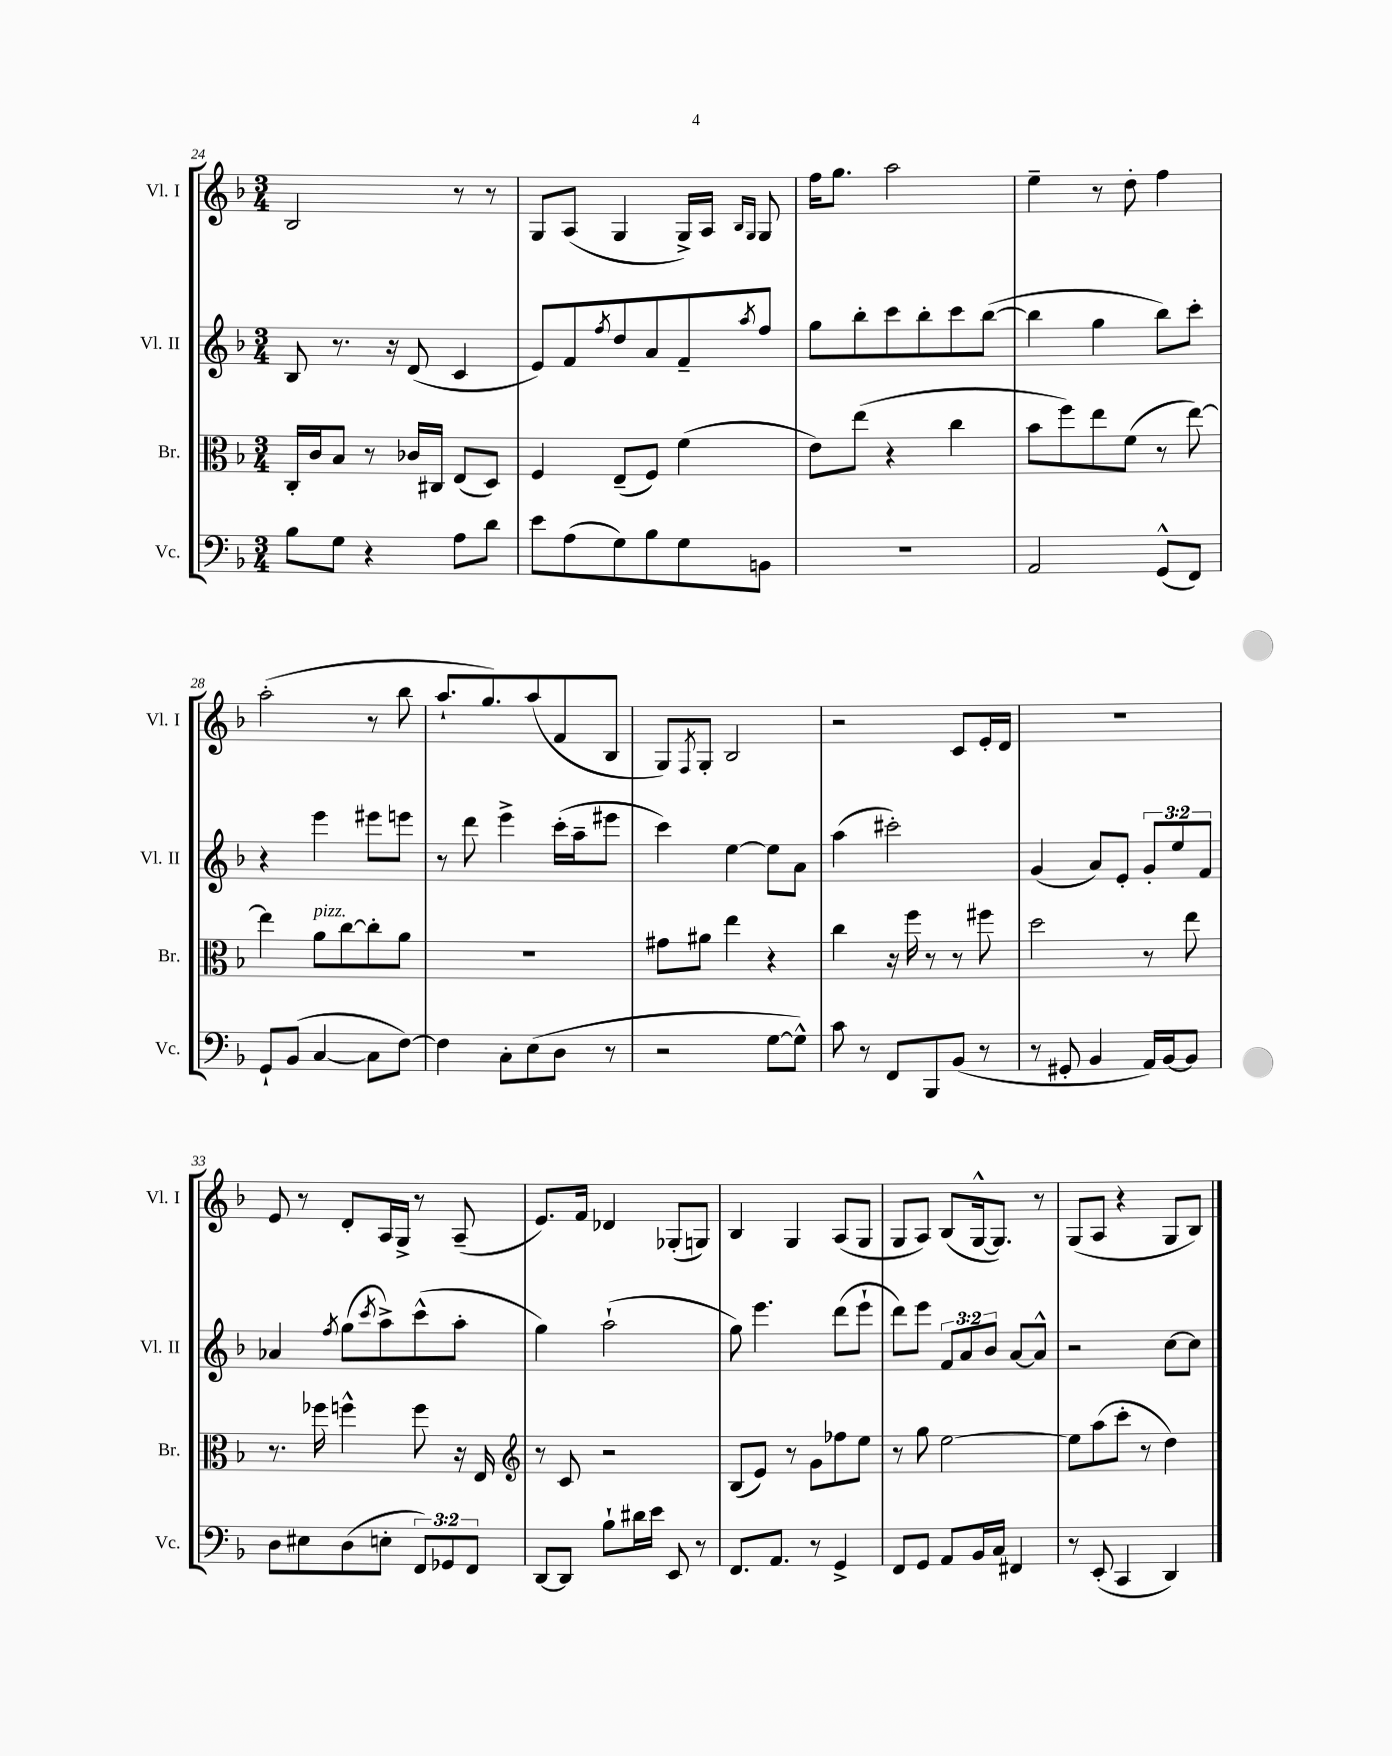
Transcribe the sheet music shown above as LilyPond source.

<<
\new StaffGroup <<
\new Staff = "s0" \with { instrumentName = "Vl. I" shortInstrumentName = "Vl. I" } {
    \clef treble \key f \major \numericTimeSignature \time 3/4
    bes2 r8 r8 |
    g8 a8( g4 g16->) a16 \grace { bes16 g16 } g8 |
    f''16 g''8. a''2 |
    e''4-- r8 d''8-. f''4 |
    a''2-.( r8 bes''8 |
    a''8.-! g''8.) a''8( f'8 bes8 |
    g8) \acciaccatura { f8 } g8-. bes2 |
    r2 c'8 e'16-. d'16 |
    R2. |
    e'8 r8 d'8-. a16 g16-> r8 a8--( |
    e'8.) f'16 des'4 ges8-.( g8) |
    bes4 g4 a8( g8 |
    g8 a8) bes8( g16~-^ g8.) r8 |
    g8( a8 r4 g8 bes8) \bar "|." |
}
\new Staff = "s1" \with { instrumentName = "Vl. II" shortInstrumentName = "Vl. II" } {
    \clef treble \key f \major \numericTimeSignature \time 3/4 \override Staff.TupletNumber.text = #tuplet-number::calc-fraction-text
    bes8 r8. r16 d'8( c'4 |
    e'8) f'8 \acciaccatura { f''8 } d''8 a'8 f'8-- \acciaccatura { a''8 } f''8 |
    g''8 bes''8-. c'''8 bes''8-. c'''8 bes''8~( |
    bes''4 g''4 bes''8) c'''8-. |
    r4 e'''4 eis'''8 e'''8 |
    r8 d'''8 e'''4-> c'''16-.( a''16-- eis'''8 |
    c'''4) e''4~ e''8 a'8 |
    a''4( cis'''2-.) |
    g'4( a'8) e'8-. \tuplet 3/2 { g'8-. e''8 f'8 } |
    aes'4 \acciaccatura { f''8 } g''8( \acciaccatura { c'''8 } a''8->) c'''8-^( a''8-. |
    g''4) a''2-!( |
    g''8) e'''4. d'''8( e'''8-! |
    d'''8) e'''8 \tuplet 3/2 { f'8 a'8 bes'8 } a'8~ a'8-^ |
    r2 c''8~ c''8 \bar "|." |
}
\new Staff = "s2" \with { instrumentName = "Br." shortInstrumentName = "Br." } {
    \clef alto \key f \major \numericTimeSignature \time 3/4
    c16-. c'16 bes8 r8 ces'16 cis16 e8( d8) |
    f4 e8--( f8) f'4( |
    e'8) e''8( r4 c''4 |
    bes'8 f''8) e''8 f'8( r8 e''8~) |
    e''4 a'8^\markup { \italic "pizz." } c''8~ c''8-. a'8 |
    R2. |
    gis'8 ais'8 e''4 r4 |
    c''4 r16 f''16 r8 r8 fis''8 |
    d''2 r8 e''8 |
    r8. fes''16 f''4-^ f''8 r16 e16 |
    \clef treble r8 c'8 r2 |
    bes8( e'8) r8 g'8 fes''8 e''8 |
    r8 g''8 e''2~ |
    e''8 a''8( c'''8-. r8 d''4) \bar "|." |
}
\new Staff = "s3" \with { instrumentName = "Vc." shortInstrumentName = "Vc." } {
    \clef bass \key f \major \numericTimeSignature \time 3/4 \override Staff.TupletNumber.text = #tuplet-number::calc-fraction-text
    bes8 g8 r4 a8 d'8 |
    e'8 a8( g8) bes8 g8 b,8 |
    R2. |
    a,2 g,8-^( f,8) |
    g,8-! bes,8( c4~ c8 f8~) |
    f4 c8-. e8( d8 r8 |
    r2 g8~ g8-^) |
    c'8 r8 f,8 bes,,8 bes,8( r8 |
    r8 gis,8-. bes,4 a,16) bes,16~ bes,8 |
    d8 eis8 d8( e8-. \tuplet 3/2 { f,8) ges,8 f,8 } |
    d,8~ d,8 bes8-! dis'16 e'16 e,8 r8 |
    f,8. a,8. r8 g,4-> |
    f,8 g,8 a,8 bes,16 c16 fis,4 |
    r8 e,8-.( c,4 d,4) \bar "|." |
}
>>
>>
\layout { \context { \Score currentBarNumber = #24 } }
